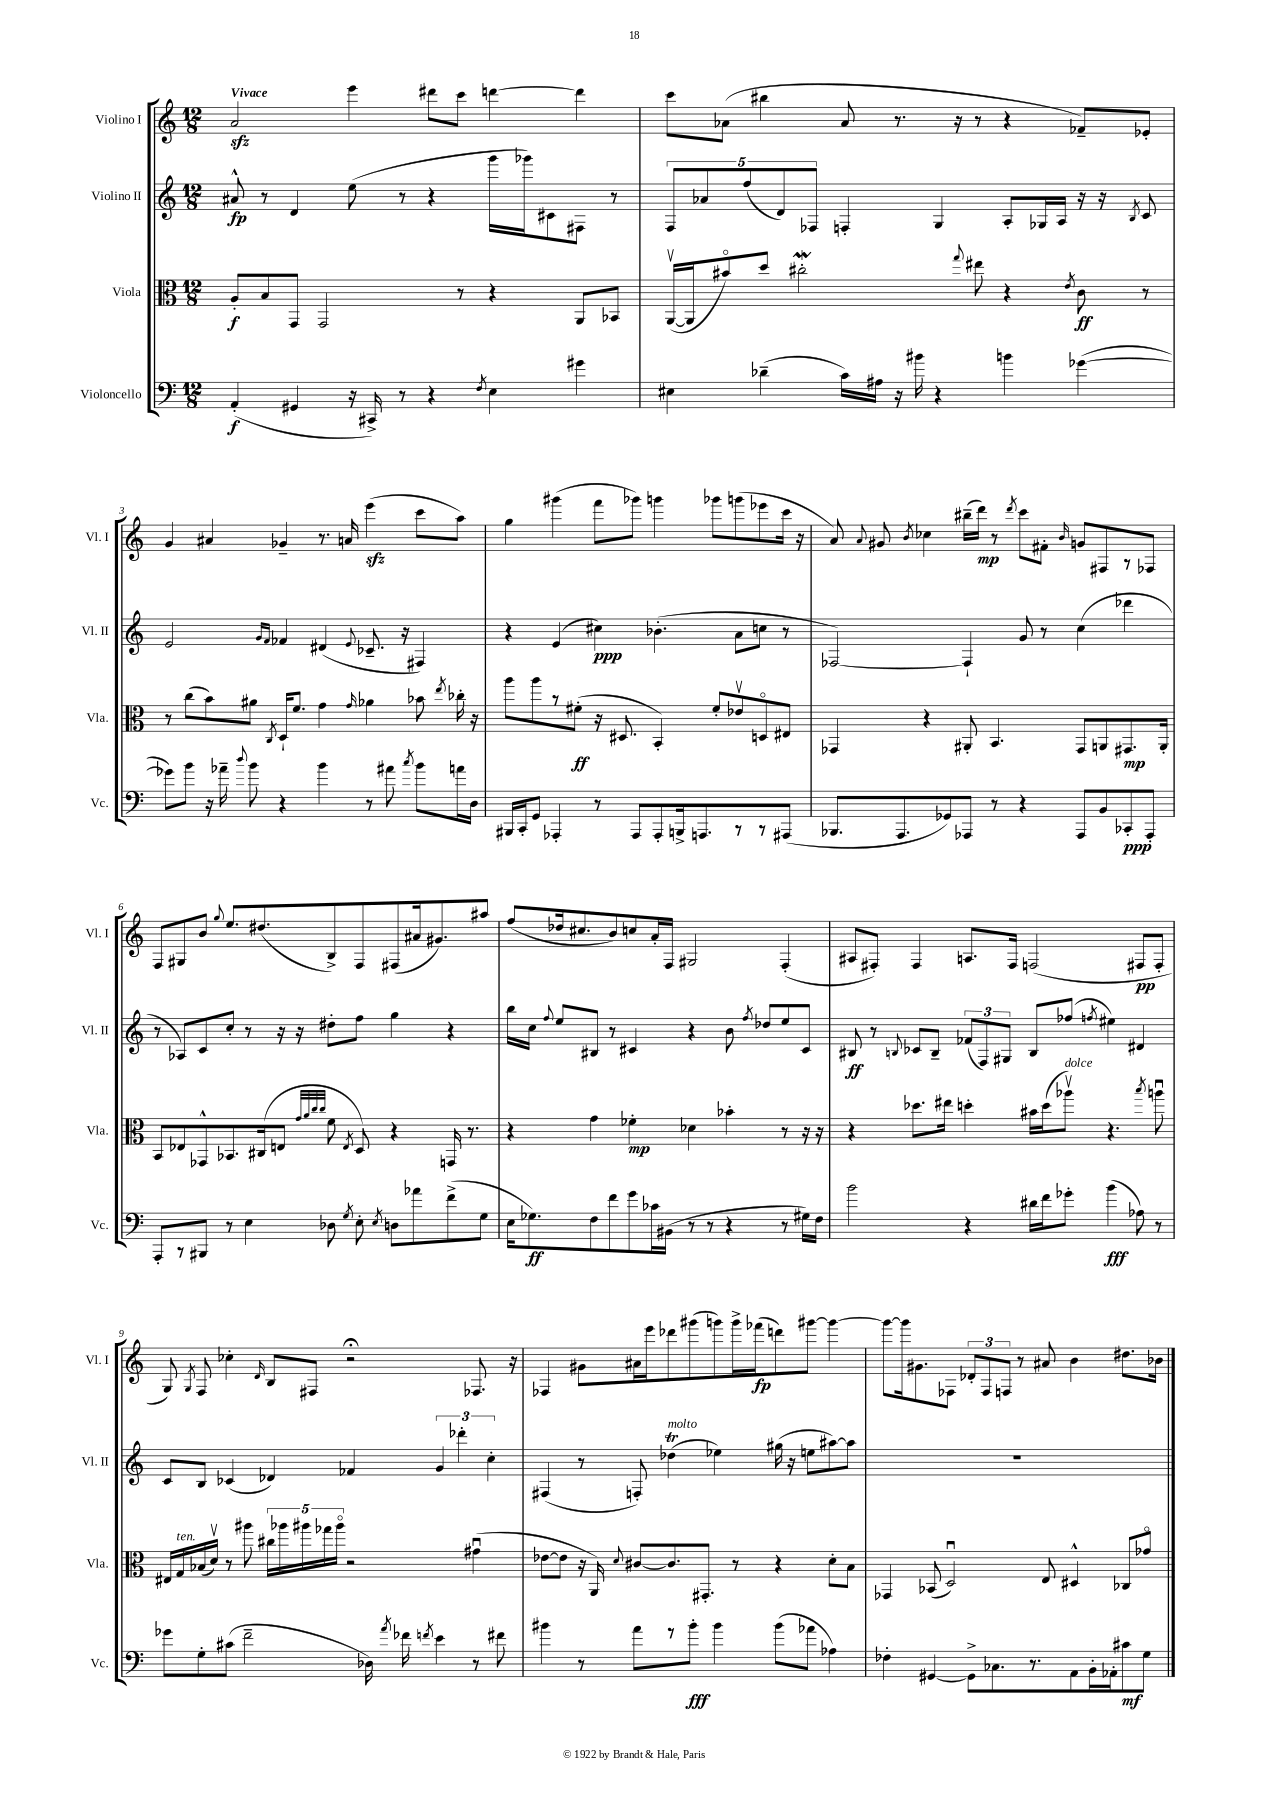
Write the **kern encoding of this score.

**kern	**kern	**kern	**kern
*staff4	*staff3	*staff2	*staff1
*clefF4	*clefC3	*clefG2	*clefG2
*k[]	*k[]	*k[]	*k[]
*M12/8	*M12/8	*M12/8	*M12/8
(4AA'/	8A'/L	8a#^^/	2a/
.	8B/	8r	.
4GG#/	8GG/J	4d/	.
.	2GG/	.	.
16r	.	(8ee\	4eee\
16CC#^/)	.	.	.
8r	.	8r	.
4r	.	4r	8ddd#\L
.	8r	.	8ccc\J
8qF/	.	.	.
4E\	4r	16ggg\LL	[4ddd\
.	.	16ggg-\J)	.
.	.	8c#\	.
4g#\	8AA/L	8F#\J	4ddd\]
.	8BB-/J	8r	.
=	=	=	=
4E#\	([16AAv/LL	10F/L	8ccc\L
.	16AA/]J	.	.
.	.	10a-/	.
.	8b#o/)	.	(8a-\J
.	.	(10ff/	.
(4d-~\	8dd/J	.	4bb#\
.	.	10d/)	.
.	2cc#'\	.	.
.	.	10F-/J	.
16c\LL)	.	4F'/	8a-/
16A#\JJ	.	.	.
16r	.	.	8.r
16b#\	.	.	.
4r	.	4G/	.
.	.	.	16r
.	8qqgg/	.	.
.	8ee#\	.	8r
4b\	4r	8A'/L	4r
.	.	16G-/L	.
.	.	16A/JJ	.
.	8qe/	.	.
([4g-\	8c\	16r	8f-~/L)
.	.	16r	.
.	.	8qB/	.
.	8r	8c/	8e-'/J
=	=	=	=
8g-\]L)	8r	2e/	4g/
8b\J	(8cc\L	.	.
16r	8b\)	.	4a#/
16a-~\	.	.	.
8qqdd/	.	.	.
8b\	8a#\J	.	.
.	.	16qqg/LL	.
.	8qC/	16qqf/JJ	.
4r	16D`/LK	4f-/	4g-~/
.	8.f/J	.	.
4b\	4g\	(4d#/	8.r
.	.	.	16a/
.	16qqg/	8qqe/	.
8r	4a-\	8.c-~/	(4eee\
8a#\	.	.	.
.	.	16r	.
8qcc/	.	.	.
8b\L	8b-\	4F#/)	8ccc\L
.	8qee/	.	.
16a\L	16cc-'\	.	8aa\J)
16D\JJ	16r	.	.
=	=	=	=
16BBB#/LL	8aa\L	4r	4gg\
16CC'/J	.	.	.
8GG/J	8aa\	.	.
4AAA-'/	8r	(4e/	(4ggg#\
.	(8f#'\J	.	.
8r	16r	4cc#\)	8fff\L
.	8.D#/	.	.
8AAA-/L	.	.	8ggg-\J)
8AAA-'/	4BB'/)	(4.b-'\	4ggg\
16BBB^/k	.	.	.
8.AAA/	.	.	.
.	8f#'/L	.	8ggg-\L
8r	8e-v/	8a\L	(8ggg\
8r	8Do/	8cc\J	8eee-\
(8AAA#/J	8E#/J	8r	16ccc\Jk
.	.	.	16r
=	=	=	=
8.BBB-/L	4GG-/	[2F-/)	8a/)
.	.	.	8qqa/
.	.	.	8g#/
8.AAA/	.	.	.
.	.	.	8qb/
.	4r	.	4cc-\
8GG-/)	.	.	.
8AAA-/J	8AA#'/	4F-`/]	(16bb#~\LL
.	.	.	16ddd\JJ)
8r	4.BB/	.	8r
.	.	.	8qddd/
4r	.	8g/	8ccc\L
.	.	8r	8f#'\J
.	.	.	16qqb/
8AAA-/L	8GG-/L	(4cc\	8g/L
8BB/	8AA/	.	8F#/
8CC-'/	8.GG#/	4ddd-\	8r
8AAA-'/J	.	.	8F-/J
.	16AA'/Jk	.	.
=	=	=	=
8AAA'/L	8BB/L	8r	8F/L
8r	8E-/	8A-/L)	8G#/
8BBB#/J	8GG-^^/	8c/	8b/J
.	.	.	8qqgg/
8r	8.BB-/	8cc'/J	8.ee/L
4E\	.	8r	.
.	(16C#/k	.	(8.dd#/
.	8E/J	16r	.
.	.	16r	.
.	32qqg/LLL	.	.
.	32qqa/	.	.
.	32qqcc/	.	.
.	32qqcc/JJJ	.	.
8D-\	8f\	8dd#'\L	8B^/)
8qG/	8qE/	.	.
8E'\	8D/)	8ff\J	8F/
8qE/	.	.	.
8D\L	4r	4gg\	(8F#/
8a-\	.	.	16a#/k
.	.	.	8.g#/)
(8f^\	16GG/	4r	.
.	8.r	.	.
8G\J	.	.	8aa#/J
=	=	=	=
16E\LK	4r	16bb\LL	(8ff/L
8.G-\)	.	16cc\JJ	.
.	.	8qqff/	.
.	.	8ee/L	16dd-/k
.	.	.	8.cc#/
8F\	4g\	8B#/J	.
8f\	.	8r	8b/)
8g\	4f-'\	4c#/	8cc/
16c-\L	.	.	16a'/L
(16BB#\JJ	.	.	16F/JJ
8r	4d-\	4r	2G#/
8r	.	.	.
4r	4b-'\	8b\	.
.	.	8qff/	.
.	.	8dd-/L	.
8r	8r	8ee/	(4F'/
16G#\LL)	16r	8c#/J	.
16F\JJ	16r	.	.
=	=	=	=
2b\	4r	8B#/	8A#/L
.	.	8r	8F#'/J)
.	.	8qqB/	.
.	8.dd-\L	8c-/L	4F#/
.	.	8B~/J	.
.	16ee#\Jk	.	.
4r	4dd'\	(12f-/L	8.A/L
.	.	12F/)	.
.	.	12G#/J	.
.	.	.	16F#/Jk
16d#\LL	16b#\LL	8B/L	(2F/
16f\J	(16dd\J	.	.
8g-'\J	8aa-v\J)	(8ff-/J	.
.	.	8qff/	.
(4b\	4.r	4ee#\)	.
8A-\)	.	4d#/	8F#/L
.	8qbb/	.	.
8r	8aau\	.	8F#'/J
=	=	=	=
8g-\L	16E#/LL	8c/L	8G/)
.	16G/	.	.
.	.	.	8qG/
8G'\	(16B-/	8B/J	8F/
.	16dv/JJ)	.	.
(8c#\J	8r	(4c-/	4cc-'\
2f~\	8aa#\	.	.
.	.	.	16qqd/
.	20cc#\LL	4d-/)	8B/L
.	20aa-\	.	.
.	20aa#\	.	.
.	.	.	8F#/J
.	20gg-\	.	.
.	20aa#o\JJ	.	.
.	2r	4f-/	2r;
16D-\)	.	.	.
8qa/	.	.	.
16f-\	.	.	.
8qf/	.	.	.
4e\	.	6g/	.
.	.	6ddd-'\	.
8r	(4g#u\	.	8.F-/
.	.	6cc'\	.
8f#\	.	.	.
.	.	.	16r
=	=	=	=
4b#\	[8e-\L	(4F#/	4F-/
.	8e-\]J	.	.
8r	16r	8r	8g#\L
.	16AA/)	.	.
.	8qqd/	.	.
8a\L	[8c#/L	8F'/)	16a#\L
.	.	.	16eee\J
8r	8.c#/]	(4dd-\	8ddd-\
8b#'\J	.	.	(8ggg#\
.	8.GG#'/J	.	.
4b#\	.	4ee-\)	8ggg\)
.	8r	.	16ggg^\L
.	.	.	(16fff-\J
(8b#\L	4r	(16gg#\	8ddd\)
.	.	16r	.
8a-\J	.	8ee\L	[8ggg#\J
4A-\)	8d'\L	[8aa#\)	4ggg#\_
.	8B\J	8aa#\]J	.
=	=	=	=
4F-'\	4GG-/	1.r	8ggg#\_L
.	.	.	16ggg#\]k
.	.	.	8.g#\
[4GG#/	(8BB-/	.	.
.	2Du/)	.	8F-\J
8GG#^\]L	.	.	12d-'/L
.	.	.	12F-/
8.C-\	.	.	.
.	.	.	12F/J
.	.	.	8r
8.r	.	.	.
.	8E/	.	8a#/
8AA\	4D#^^/	.	4b\
16BB'\L	.	.	.
16AA-'\J	.	.	.
8c#\	8C-/L	.	8.dd#\L
8G\J	8g-o/J	.	.
.	.	.	16b-\Jk
==	==	==	==
*-	*-	*-	*-
